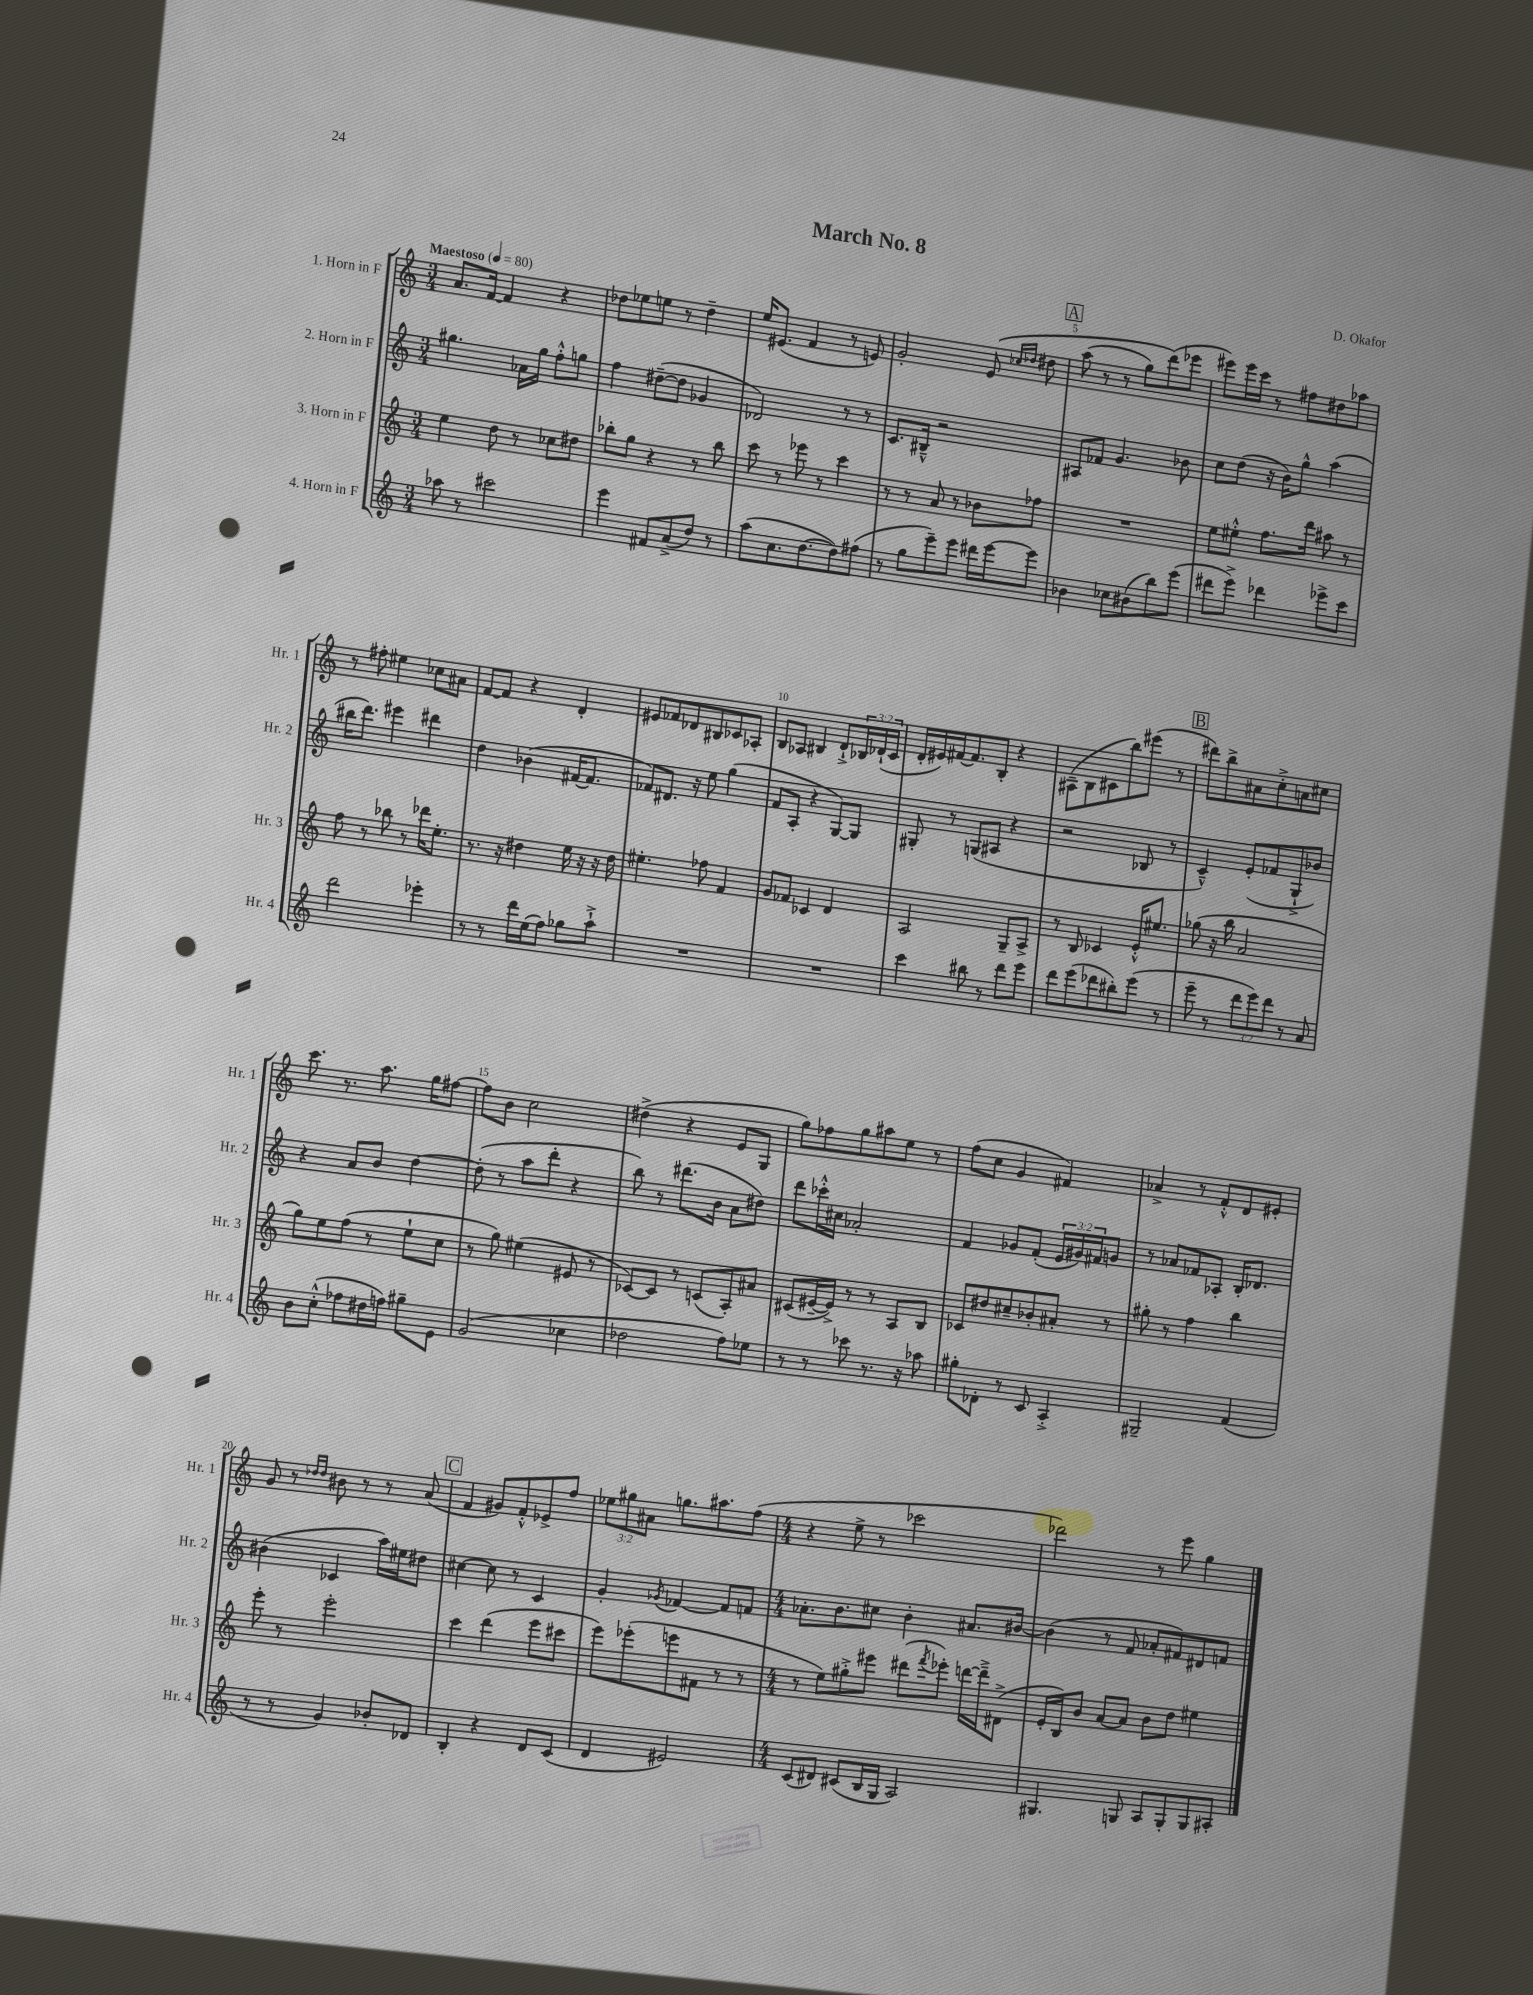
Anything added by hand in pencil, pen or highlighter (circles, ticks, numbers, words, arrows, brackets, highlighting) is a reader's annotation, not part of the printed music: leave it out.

**kern	**kern	**kern	**kern
*staff4	*staff3	*staff2	*staff1
*clefG2	*clefG2	*clefG2	*clefG2
*k[]	*k[]	*k[]	*k[]
*M3/4	*M3/4	*M3/4	*M3/4
*MM80	*MM80	*MM80	*MM80
8aa-	4ee	4.gg#	8.a
8r	.	.	.
.	.	.	[16f
2ccc#	8dd	.	4f]
.	8r	16a-	.
.	.	16gg#	.
.	8cc-	8ff'^^	4r
.	8dd#	8gg	.
=	=	=	=
4eee	8bb-'	4ff	8dd-
.	8gg	.	8ee-
8f#	4r	([8dd#~	8ee
(8a^	.	8dd#]	8r
8dd)	8r	4g-	4dd-~
8r	8bb-	.	.
=	=	=	=
(8aa	8ccc	2d-)	16ee
.	.	.	(8.e#
8.cc	8r	.	.
.	8eee-	.	4f
[8.dd	.	.	.
.	8r	.	.
8dd])	4ccc	8r	8r
(8ff#	.	8r	8e)
=	=	=	=
8r	8r	8.c	2g'
8gg	8r	.	.
.	.	16B#~^^	.
8eee~)	8a	2r	.
8eee	8r	.	.
16ddd#	8b-	.	&(8e
[16eee	.	.	.
.	.	.	16qqcc-
.	.	.	16qqdd-
8eee]	8ff-	.	8dd#
=	=	=	=
4b-	2.r	8A#	(8aa
.	.	8f-	8r
8cc-	.	4.g	8r
(8b#	.	.	8gg)
8bb)	.	.	(8ddd&)
(8eee	.	8b-	8eee-
=	=	=	=
8ddd#	8ee	8cc	8eee#)
8eee^)	8ee#'^^	(8dd	16eee#
.	.	.	16ccc
4ddd-	8.ff	16r	8r
.	.	16b)	.
.	.	8gg^^	8ff#
.	16ddd	.	.
8eee-^	8aa#	(4aa	8dd#
8ccc	8r	.	8aa-
=	=	=	=
2ddd	8ff	16bb#	8r
.	.	8.ddd)	.
.	8r	.	8ff#'
.	8bb-	4eee#	4ee#
.	8r	.	.
4eee-'	16ddd-	4ddd#	8cc-
.	8.ee'	.	.
.	.	.	8a#
=	=	=	=
8r	8.r	4dd	[8f
8r	.	.	8f]
.	16r	.	.
16ddd	4dd#	(4b-	4r
(16ee	.	.	.
8ff)	.	.	.
8gg-	16ee	[16f#	4d'
.	16r	8.f#]	.
8aa`^	16r	.	.
.	16dd#	.	.
=	=	=	=
2.r	4.ee#'	8f-)	8e#
.	.	8.d#	8f-
.	.	.	8d-
.	.	16r	.
.	8ff-	8ee	8B#
.	4f	(4gg	8c-
.	.	.	8A-'
=	=	=	=
2.r	8g	8f	8B
.	8f-	8A'	8A-
.	4c-	4r	4B#
.	4d	[8G)	8d`^
.	.	8G]	24B-
.	.	.	(24d-`
.	.	.	24c
=	=	=	=
4ccc	2A	8G#'	16d'
.	.	.	16e#)
.	.	8r	[16f#
.	.	.	8.f#]
8bb#	.	(8G	.
8r	.	8A#	8B'
8ddd	8G~	4r	4r
8eee	8A^	.	.
=	=	=	=
8ddd	8r	2r	(8A#~
(8eee	8B	.	8B
8ddd-	4c-	.	8c#
8bb#')	.	.	8bb)
(8eee	16e'^^	8B-	(8eee#
.	8.ee#	.	.
8r	.	8r	8r
=	=	=	=
8eee~	(8gg-	4c~^^)	8ddd#)
8r	16r	.	8bb^
.	16bb	.	.
12ddd	2a	(8e'	8a#
12eee)	.	.	.
.	.	8f-	8cc'^
12ddd	.	.	.
8r	.	8G`^	8a
8a	.	8b-)	8cc#
=	=	=	=
8b	8gg)	4r	8.ccc
(8cc'^^	8ee	.	.
.	.	.	8.r
8ff-	(8ff	8a	.
16dd#	8r	8b	8.aa
16ff)	.	.	.
8gg#~	8ee`	[4dd	.
.	.	.	16gg
8e	8cc	.	[8ff#
=	=	=	=
(2g	8r	(8dd']	8ff#]
.	8gg)	8r	8b
.	(4ee#	8aa	2cc
.	.	8ddd'	.
4cc-	8e#	4r	.
.	8r	.	.
=	=	=	=
2dd-	[8c-)	8bb)	(4dd#^
.	8c-]	8r	.
.	8r	(8.ddd#	4r
.	(8c	.	.
.	.	16b	.
8ff)	8A')	8a	8e
8ee-	8a#	8dd#)	8G
=	=	=	=
8r	(8c#	8ddd	8gg)
8r	[16e#~	16ccc-'^^	8ff-
.	16e#^])	16cc#	.
8ccc-	8r	2a-'	8gg
8.r	8r	.	8aa#
.	8A	.	8ee
16r	.	.	.
8aa-	8B	.	8r
=	=	=	=
8gg#'	8c-	4f	(8ff
8d-'	8dd#	.	8cc
8r	8cc#~	8g-	4g
8c	8b-'	(8f'	.
4A'^	8a#'	24e	4f#)
.	.	24g#)	.
.	.	24f#	.
.	8r	8g	.
=	=	=	=
2G#~	8gg#'	8r	4a-^
.	8r	8a-	.
.	4ff	8f-	8r
.	.	8A-'	8f'^^
(4f	4bb	16B'	8d
.	.	8.d-	.
.	.	.	8e#'
=	=	=	=
8r	8eee'	(4b#	8g
8r	8r	.	8r
.	.	.	16qqdd-
.	.	.	16qqdd-
4g)	2eee'	4c-	8b#
.	.	.	8r
8b-'	.	16aa)	8r
.	.	16ee#	.
8d-	.	8dd#	(8a
=	=	=	=
4B'	4ccc	[4cc#	4f
4r	(4ddd	8cc#]	8g#)
.	.	8r	8f'^^
8d	8eee	4c	8e-^
(8c	8ccc#	.	8ff
=	=	=	=
4d	8eee)	4g'	12ee-
.	.	.	12gg#
.	(8eee-'	.	.
.	.	.	12a#
.	.	8qg-	.
2e#)	8eee	[4f-	8.gg
.	8f#	.	.
.	.	.	8.aa#
.	8r	8f-]	.
.	8r	8f	(8ff
=	=	=	=
*M4/4	*M4/4	*M4/4	*M4/4
(8c	8r	8.a-'	4r
8d#)	8ee)	.	.
.	.	8.b	.
(8c#	8gg#'^	.	8ee^
16B	8eee#	8cc#	8r
16G	.	.	.
2A)	(8ddd#	4b'	2ccc-
.	8qfff	.	.
.	8eee-')	.	.
.	[16ddd	8.a#	.
.	16ddd~^]	.	.
.	(8d#^	.	.
.	.	[16b#	.
=	=	=	=
4.G#	16e'	(4b#]	2ddd-)
.	16B)	.	.
.	8b	.	.
.	[8a	8r	.
8G	8a]	8f	.
8A	8b	8a-'	8r
8G'	8dd	8f#)	8eee
8G	4ee#	8d#	4gg
8A#'	.	8f	.
==	==	==	==
*-	*-	*-	*-
